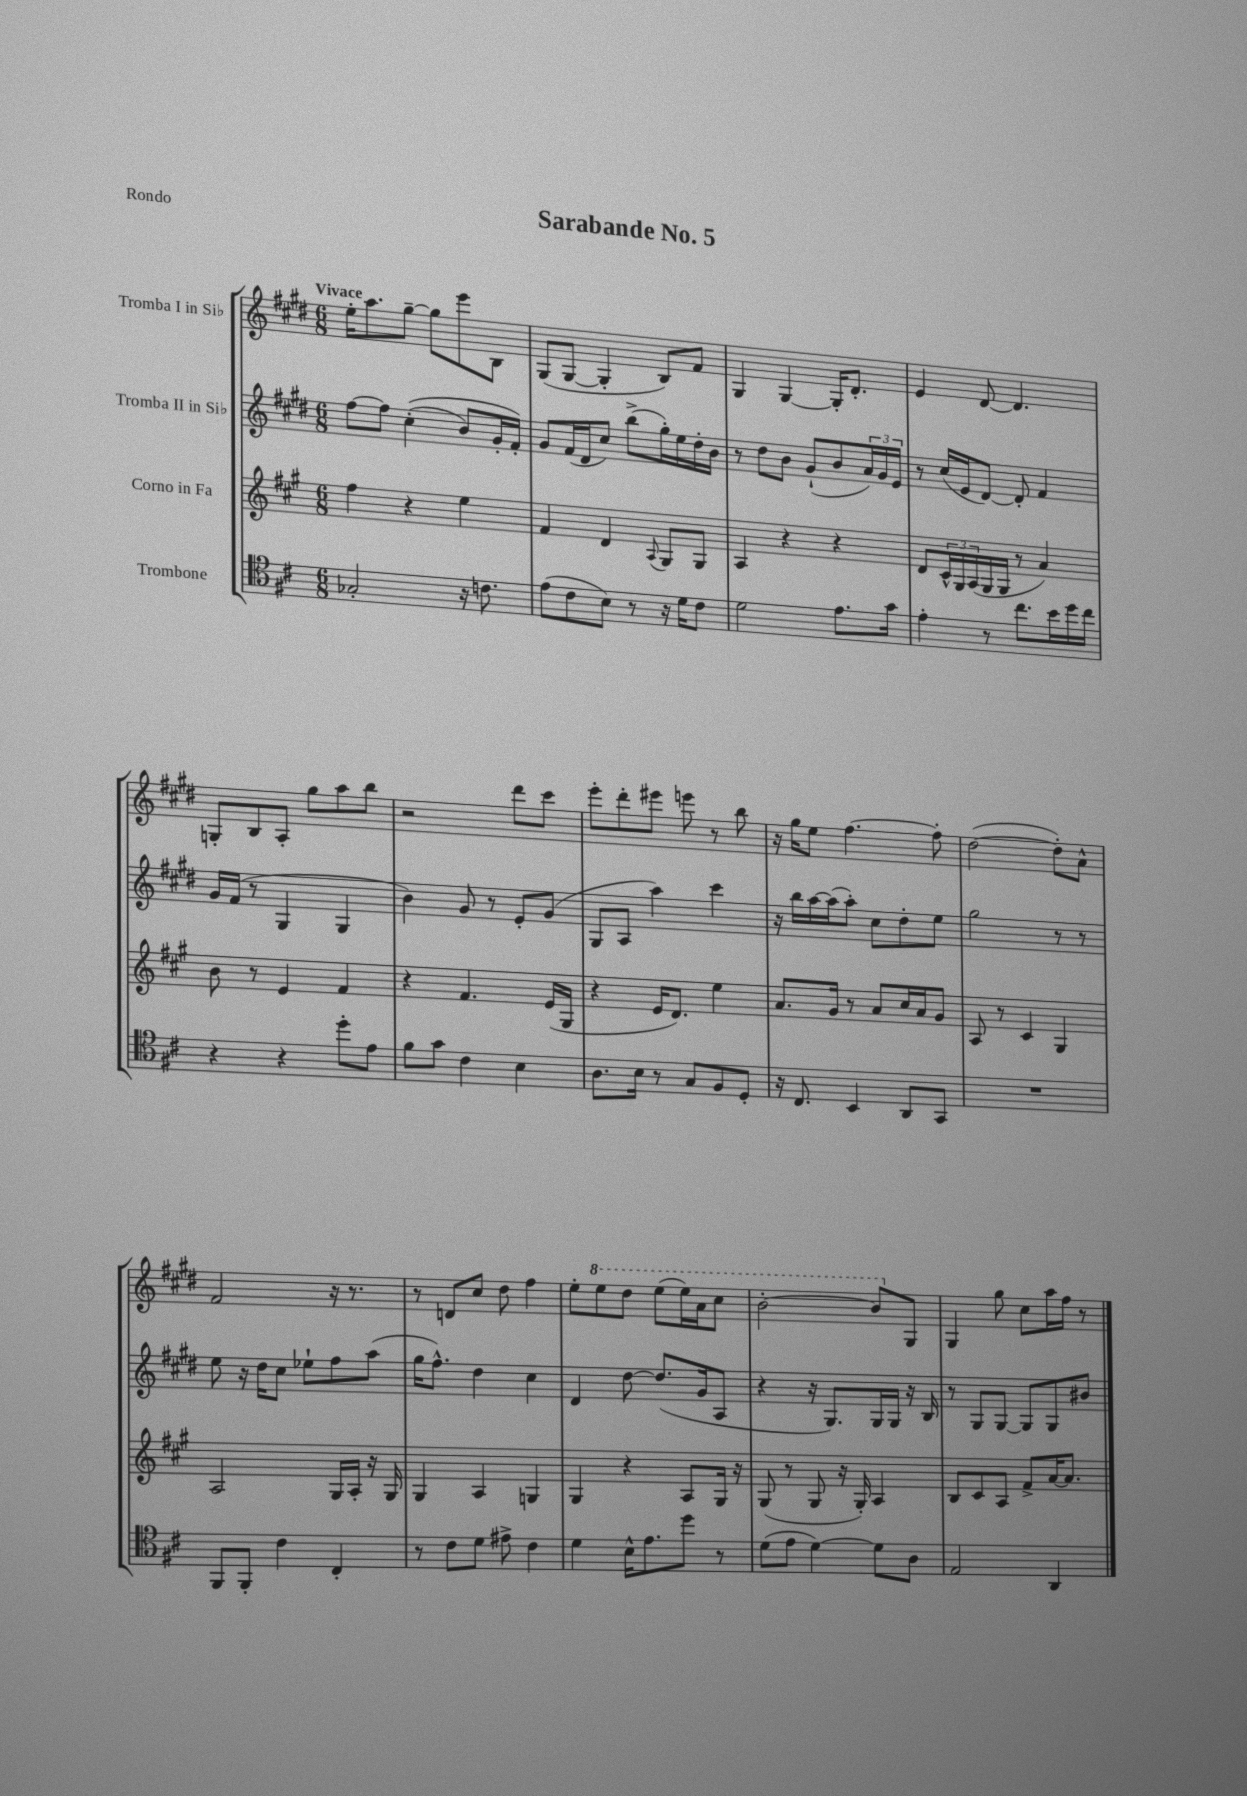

**kern	**kern	**kern	**kern
*staff4	*staff3	*staff2	*staff1
*clefC4	*clefG2	*clefG2	*clefG2
*k[f#c#]	*k[f#c#g#]	*k[f#c#g#d#]	*k[f#c#g#d#]
*M6/8	*M6/8	*M6/8	*M6/8
2G-'	4ff#	[8ff#	16ee'
.	.	.	8.aa
.	.	8ff#]	.
.	4r	&((4cc#'	[8gg#~
.	.	.	8gg#]
16r	4ee	8b)	8eee
8.c	.	.	.
.	.	16g#'	8B
.	.	16f#'&)	.
=	=	=	=
(8e	4f#	8g#	(8G#
8c#	.	(16f#	[8G#
.	.	16d#	.
8B)	4d	8cc#)	4G#']
8r	.	(8bb^	.
.	8qqA	.	.
16r	8G#	16gg#')	8B)
16d	.	16ee	.
8c#	8G#	16dd#'	8f#
.	.	16b	.
=	=	=	=
2d	4A	8r	4G#
.	.	8dd#	.
.	4r	8b	[4G#
.	.	(8g#`	.
8.e	4r	8b	16G#']
.	.	.	8.d#'
.	.	24a)	.
.	.	24g#	.
16g	.	.	.
.	.	24e	.
=	=	=	=
4e'	8d	8r	4e
.	24c#^^	(16cc#	.
.	24G#	.	.
.	.	16e	.
.	(24A	.	.
8r	16G#	[8d#)	[8d#
.	16G#	.	.
8.cc#	8r	8d#']	4.d#]
.	4a)	4f#	.
16b	.	.	.
16dd	.	.	.
16cc#	.	.	.
=	=	=	=
4r	8b	16g#	8G'
.	.	(16f#	.
.	8r	8r	8B
4r	4e	4G#	8A'
.	.	.	8gg#
8dd'	4f#	4G#	8aa
8e	.	.	8bb
=	=	=	=
8f#	4r	4b)	2r
8g	.	.	.
4c#	4.f#	8g#	.
.	.	8r	.
4B	.	8e'	8ddd#
.	(16e	(8g#	8ccc#
.	16G#	.	.
=	=	=	=
8.A	4r	8G#	8eee'
.	.	8A	8ddd#'
16B	.	.	.
8r	16e	4aa)	8eee#
.	8.d)	.	.
8G	.	.	8eee
8F#	4ee	4ccc#	8r
8D'	.	.	8bb
=	=	=	=
16r	8.a	16r	16r
8.C#	.	16bb	16gg#
.	.	[16aa	8ee
.	16g#	(16aa]	.
4BB	8r	8aa')	[4.ff#
.	8a	8cc#	.
8AA	16cc#	8dd#'	.
.	16a	.	.
8GG	8g#	8ee	8ff#']
=	=	=	=
2.r	8A	2gg#	([2dd#
.	8r	.	.
.	4c#	.	.
.	4G#	8r	8dd#'])
.	.	8r	8a^^
=	=	=	=
8FF#	2A	8ee	2f#
8FF#'	.	16r	.
.	.	16dd#	.
4c#	.	8cc#	.
.	.	8ee-`	.
4C#'	16G#	8ff#	16r
.	16A'	.	8.r
.	16r	(8aa	.
.	16G#	.	.
=	=	=	=
8r	4G#	16gg#	8r
.	.	8.ff#^^)	.
8c#	.	.	8d
8d	4A	4dd#	8cc#
8e#^	.	.	8dd#
4c#	4G	4cc#	4ff#
=	=	=	=
4d	4G#	4d#	8ee'
.	.	.	8eee
16B^^	4r	[8dd#	8ddd#
8.e	.	.	.
.	.	(8.dd#]	(8eee
8dd	8A	.	16eee)
.	.	16g#	16aa
8r	16G#	8A	8ccc#
.	16r	.	.
=	=	=	=
(8d	(8G#	4r	[2bb'
8e	8r	.	.
[4d)	8G#	16r	.
.	.	8.G#)	.
.	16r	.	.
.	16G#')	.	.
8d]	4A	16G#	8bb]
.	.	16G#	.
8A	.	16r	8G#
.	.	16B	.
=	=	=	=
2E	8B	8r	4G#
.	8c#	8G#	.
.	8A	[8G#	8gg#
.	8f#^	8G#]	8cc#
4AA	[16a	8G#	16aa
.	8.a]	.	16ff#
.	.	8b#	8r
==	==	==	==
*-	*-	*-	*-
